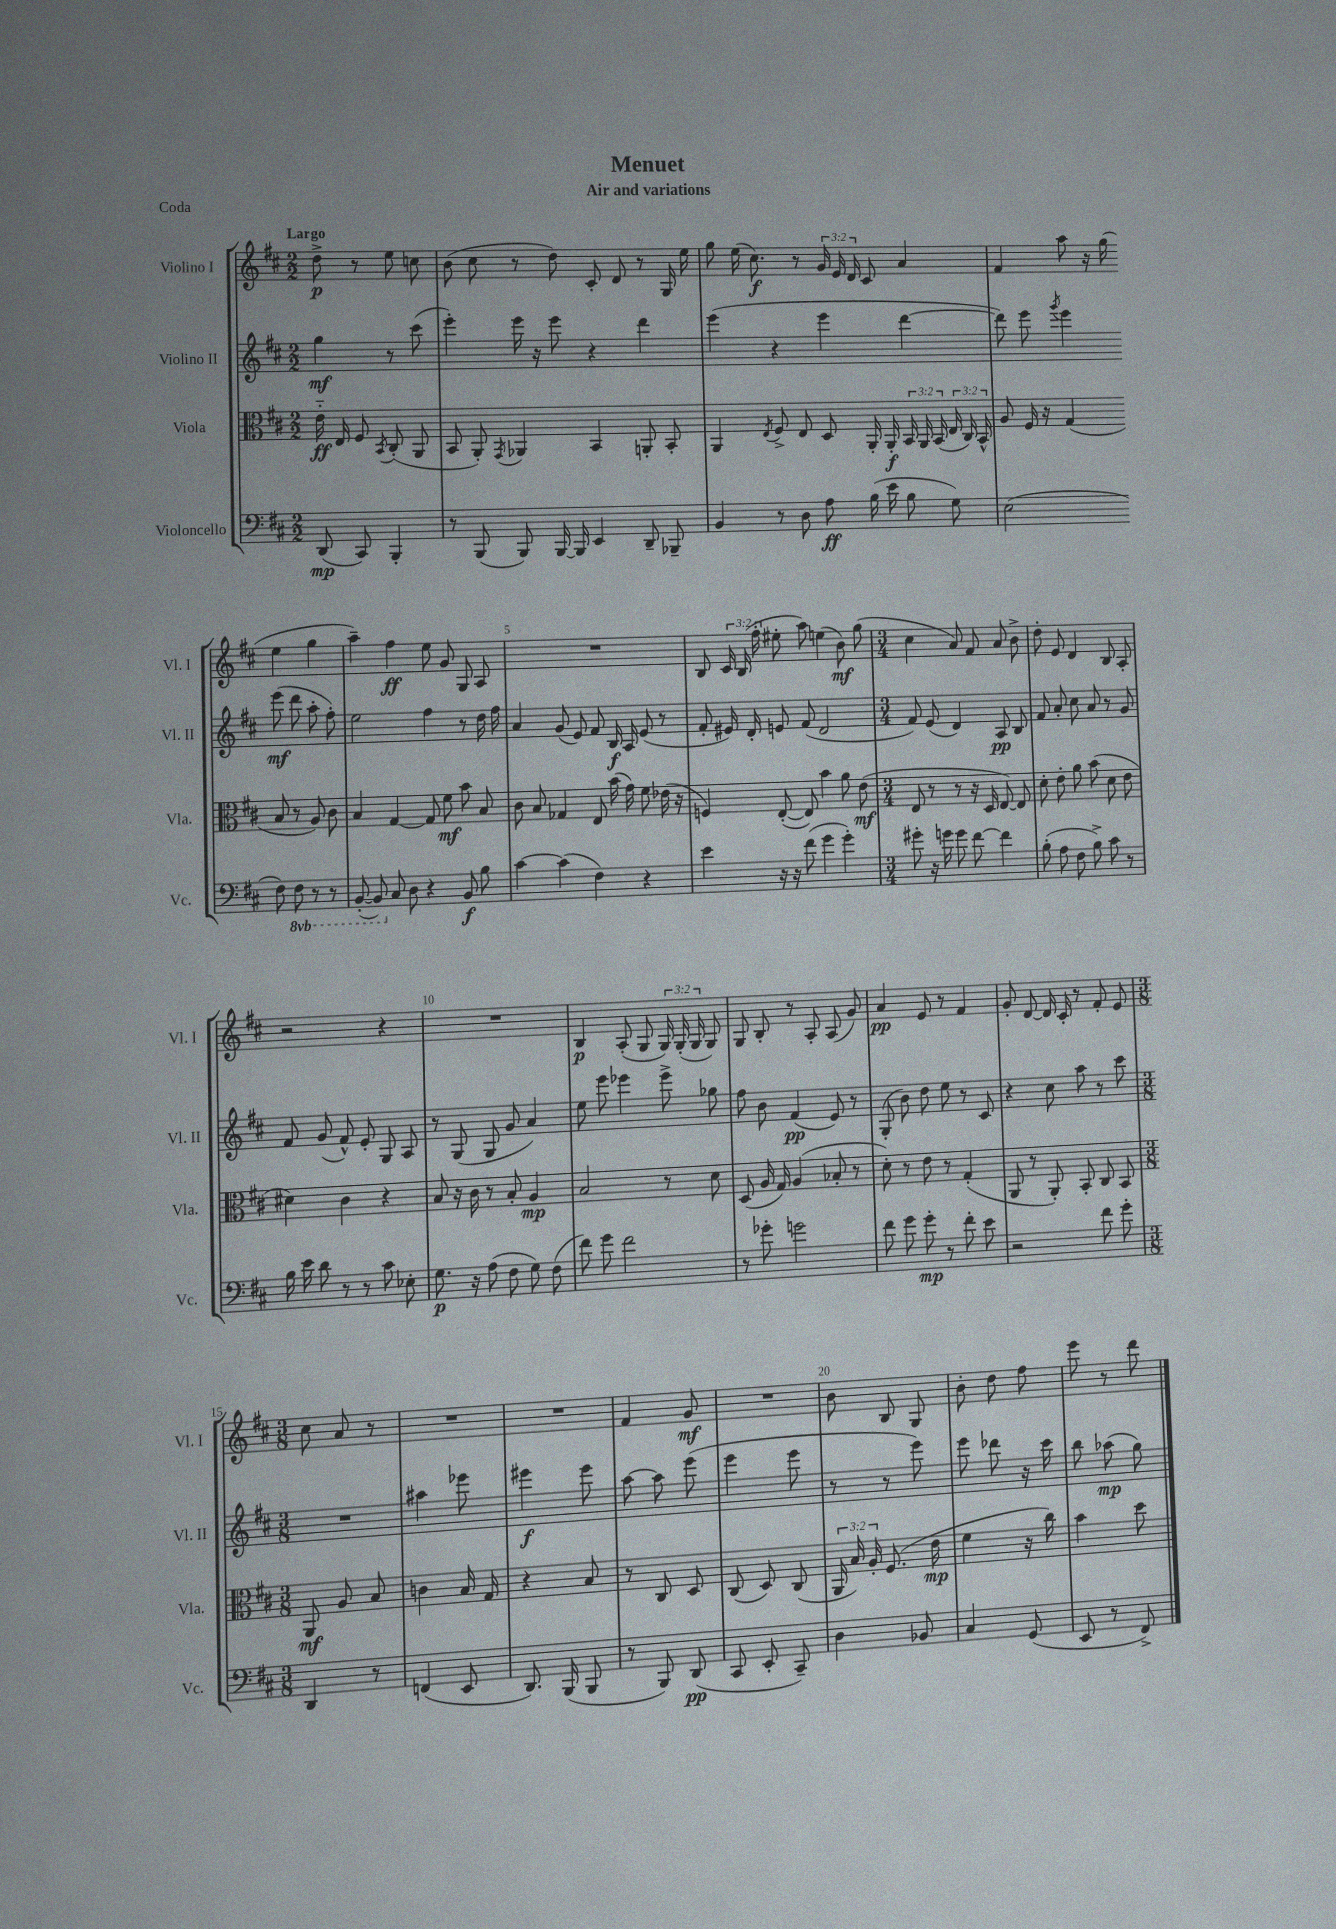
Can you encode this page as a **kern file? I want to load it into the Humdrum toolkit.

**kern	**kern	**kern	**kern
*staff4	*staff3	*staff2	*staff1
*clefF4	*clefC3	*clefG2	*clefG2
*k[f#c#]	*k[f#c#]	*k[f#c#]	*k[f#c#]
*M2/2	*M2/2	*M2/2	*M2/2
(8DD	16e'~	4gg	8dd^
.	16E	.	.
8CC#)	8F#	.	8r
.	8qBB	.	.
4BBB'	(8C#'	8r	8ee
.	8AA	(8ccc#	8cc
=	=	=	=
8r	8BB	4eee')	(8b
(8BBB	8AA')	.	8cc#
.	8qGG	.	.
8BBB)	4AA-	16eee	8r
.	.	16r	.
[16BBB	.	8eee	8dd)
16BBB]	.	.	.
4EE	4BB	4r	8c#'
.	.	.	8d
8DD~	8AA'	4ddd	8r
8BBB-~	8BB'	.	16G
.	.	.	16ee
=	=	=	=
4BB	4AA	(4eee	8gg
.	.	.	(16ee
.	.	.	8.cc#)
.	8qE	.	.
8r	8F#^	4r	.
8D	8E	.	8r
8A	8D	4eee	24g
.	.	.	24e
.	.	.	24d
(16B	16AA'	.	8c#
16e	16AA'	.	.
8B	24BB	[4ddd	4a
.	24AA	.	.
.	(24BB	.	.
8G)	24E	.	.
.	24C#)	.	.
.	24BB^^	.	.
=	=	=	=
(2E	8A	8ddd])	4f#
.	16F#	8eee	.
.	16r	.	.
.	.	8qggg	.
.	(4G	4eee	8aa
.	.	.	16r
.	.	.	(16gg
8F#)	8B	(8eee	4ee
8FF#	8r	8ddd	.
8r	8A)	8aa'	4gg
8r	8c#	8ff#')	.
=	=	=	=
([8BBB'	4B	2ee	4aa~)
8BBB])	.	.	.
8C#	[4G	.	4ff#
8D	.	.	.
4r	8G]	4ff#	8ee
.	8f#	.	8g
8BB	8b	8r	8G
8B	8B	16dd	8A
.	.	16ff#	.
=	=	=	=
[4c#	8c#	4a	1r
.	8B	.	.
(4c#]	4G-	(8g	.
.	.	8e)	.
4F#)	8E	8f#	.
.	(16b	16B	.
.	16g)	16A	.
4r	8f#	(8e	.
.	(16e-	8r	.
.	16r	.	.
=	=	=	=
4e	4F)	8f#'	8B
.	.	16e#)	24c#
.	.	.	(24B
.	.	16d'	.
.	.	.	24ff#'
16r	([8E'	8e	8ee#'
16r	.	.	.
(8f#	8E])	(8f#	8aa)
4g	4b	2d	(4ee
4g')	8a	.	8b)
.	(8e	.	(8gg
=	=	=	=
*M3/4	*M3/4	*M3/4	*M3/4
8g#'	8E	8f#)	4cc#
16r	8r	(8e	.
16g	.	.	.
8g	8r	4d)	8a)
[8f#	16r	.	8f#
.	16D	.	.
4f#]	[8E)	8A	8a
.	8E]	8B	8b^
=	=	=	=
(8B'	8d'	8f#	8dd'
8A	8e'	8a'	8e
8F#	8a	8cc#	4d
8B^)	(8b	8a	.
8c#	8d	8r	8B
8r	8e	8g	8A'
=	=	=	=
16B	4d#)	8f#	2r
16e	.	.	.
8d	.	(8g	.
8r	4c#	8f#^^)	.
8r	.	8e'	.
8c#	4r	8G	4r
8E-'	.	8A	.
=	=	=	=
8.G	8B	8r	2.r
.	16r	(8G	.
16r	16c#	.	.
(8A	8r	8G	.
8F#	8B'	8g	.
8G)	4A	4a)	.
(8F#	.	.	.
=	=	=	=
8f#)	2B	8ee	4B
8g	.	8eee	.
2f#	.	4eee-	(8A'
.	.	.	8G
.	8r	8eee-^	24G)
.	.	.	(24G'
.	.	.	24G
.	8d	8gg-	8G)
=	=	=	=
8r	(8D	8ff#	8G
8g-'	16A	8b	8B'
.	16G)	.	.
2g	(4A	(4f#	8r
.	.	.	8A'
.	8B-'	8e)	(8A
.	8r	8r	8g)
=	=	=	=
8f#	8d')	(8G'	4a
8g	8r	8b)	.
8g'	8e	8dd	8e
8r	8r	8ee	8r
8f#'	(4G'	8r	4f#
8e	.	8c#	.
=	=	=	=
2r	8AA	4r	8g'
.	8r	.	[8d
.	8AA')	8cc#	16d]
.	.	.	16c#'
.	8BB'	8aa	8r
8f#	8C#	8r	8f#'
8g'	8BB	8ccc#	8e
=	=	=	=
*M3/8	*M3/8	*M3/8	*M3/8
4DD	8AA	4.r	8cc#
.	8A	.	8a
8r	8B	.	8r
=	=	=	=
(4FF	4c	4aa#	4.r
8EE	16B	8eee-	.
.	16G	.	.
=	=	=	=
8.DD)	4r	4eee#	4.r
(16BBB	.	.	.
8BBB	8B	8eee#	.
=	=	=	=
8r	8r	[8aa	4f#
8BBB)	8C#	8aa]	.
(8DD	8D	(8eee	8g
=	=	=	=
8CC#	(8C#	4eee	4.r
8EE'	8D)	.	.
8CC#~)	(8C#	8eee	.
=	=	=	=
4D	24AA	8r	8b
.	24B)	.	.
.	24A'	.	.
.	(8.F#	8r	8B
8BB-	.	8eee)	8G
.	16e	.	.
=	=	=	=
4C#	4f#	8eee	8b'
.	.	8ddd-	8dd
(8GG	16r	16r	8ff#
.	16cc#)	16ccc#	.
=	=	=	=
8EE	4b	8bb	8eee
8r	.	(8aa-	8r
8FF#^)	8dd	8gg)	8ddd
==	==	==	==
*-	*-	*-	*-
